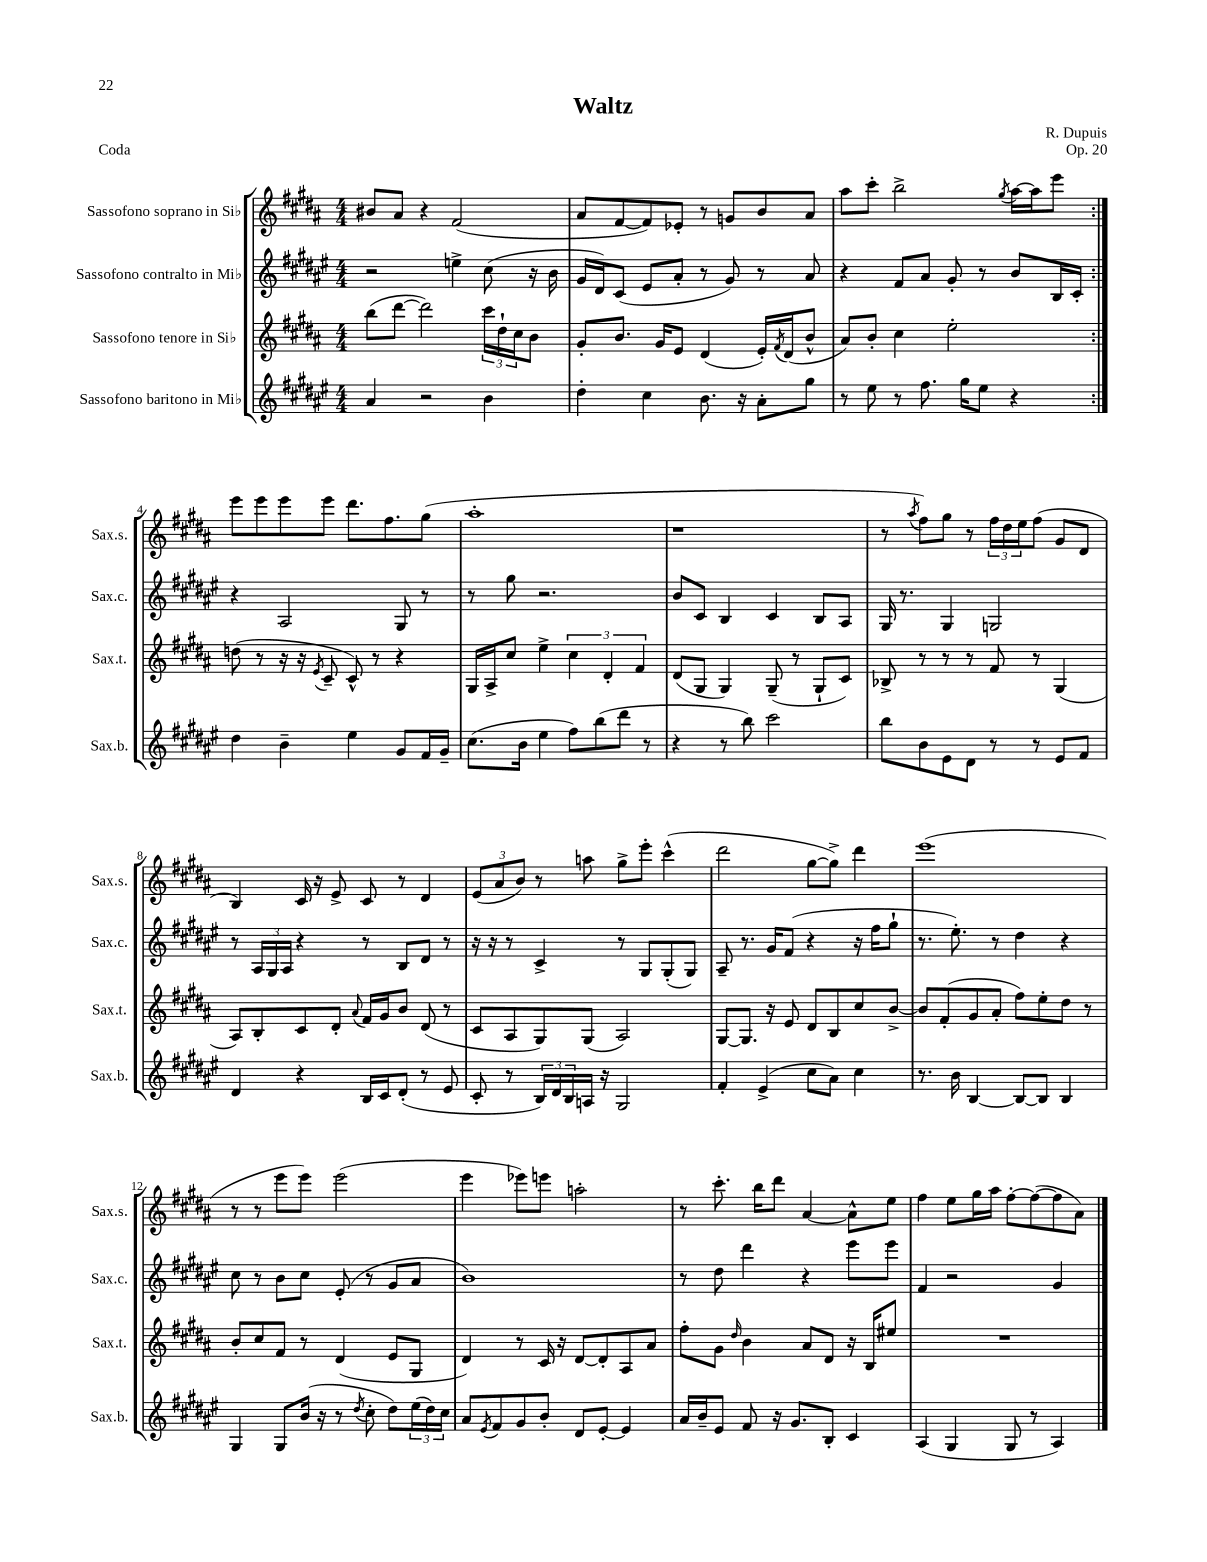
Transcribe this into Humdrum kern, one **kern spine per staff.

**kern	**kern	**kern	**kern
*part4	*part3	*part2	*part1
*staff4	*staff3	*staff2	*staff1
*I"Sassofono baritono in Mi♭	*I"Sassofono tenore in Si♭	*I"Sassofono contralto in Mi♭	*I"Sassofono soprano in Si♭
*I'Sax.b.	*I'Sax.t.	*I'Sax.c.	*I'Sax.s.
*clefG2	*clefG2	*clefG2	*clefG2
*k[f#c#g#d#a#e#]	*k[f#c#g#d#a#]	*k[f#c#g#d#a#e#]	*k[f#c#g#d#a#]
*M4/4	*M4/4	*M4/4	*M4/4
=1	=1	=1	=1
4a#/	(8bb\L	2r	8b#X/L
.	[8ddd#\J	.	8a#/J
2r	2ddd#\])	.	4r
.	.	4een^\	(2f#/
4b\	24ccc#\LL	(8cc#\	.
.	24dd#`\	.	.
.	24cc#\J	.	.
.	8b\J	16r	.
.	.	16b\	.
=2	=2	=2	=2
4dd#'\	8g#'/L	16g#/LL	8a#/L
.	.	16d#/J)	.
.	8.b/J	(8c#/J	[8f#/
4cc#\	.	8e#/L	8f#/])
.	16g#/KL	.	.
.	8e/J	8a#'/J	8e-X'/J
8.b\	(4d#/	8r	8r
.	.	8g#/)	8gn/L
16r	.	.	.
8a#'\L	16e'/LL)	8r	8b/
.	8qf#/	.	.
.	(16d#/J	.	.
8gg#\J	8b^^/J	8a#/	8a#/J
=3	=3	=3	=3
8r	8a#/L)	4r	8aa#\L
8ee#\	8b'/J	.	8ccc#'\J
8r	4cc#\	8f#/L	2bb^\
8.ff#\	.	8a#/J	.
.	2ee'\	8g#'/	.
16gg#\KL	.	.	.
8ee#\J	.	8r	.
.	.	.	8qgg#/
4r	.	8b/L	[16aa#\LL
.	.	.	16aa#\J]
.	.	16B/L	8eee\J
.	.	16c#'/JJ	.
!!LO:LB:g=z
=4:|!	=4:|!	=4:|!	=4:|!
4dd#\	(8ddn\	4r	8eee\L
.	8r	.	8eee\
4b~\	16r	2A#/	8eee\
.	16r	.	.
.	8qe/	.	.
.	8c#~/	.	8eee\J
4ee#\	8c#^^/)	.	8.ddd#\L
.	8r	.	.
.	.	.	8.ff#\
8g#/L	4r	8G#/	.
16f#/L	.	8r	(8gg#\J
16g#~/JJ	.	.	.
=5	=5	=5	=5
(8.cc#\L	16G#/LL	8r	1aa#'
.	16A#^/J	.	.
.	8cc#/J	8gg#\	.
16b\Jk	.	.	.
4ee#\	4ee^\	2.r	.
8ff#\L)	6cc#\	.	.
(8bb\	.	.	.
.	6d#'/	.	.
8ddd#\J	.	.	.
.	6f#/	.	.
8r	.	.	.
=6	=6	=6	=6
4r	(8d#/L	8b/L	1r
.	8G#/J	8c#/J	.
8r	4G#/)	4B/	.
8bb\)	.	.	.
2ccc#\	(8G#~/	4c#/	.
.	8r	.	.
.	8G#`/L	8B/L	.
.	8c#/J)	8A#/J	.
=7	=7	=7	=7
8bb\L	8B-X^/	16G#/	8r
.	.	8.r	.
.	.	.	8qaa#/
8b\	8r	.	8ff#\L)
8e#\	8r	4G#/	8gg#\J
8d#\J	8r	.	8r
8r	8f#/	2Gn/	24ff#\LL
.	.	.	24dd#\
.	.	.	24ee\J
8r	8r	.	(8ff#\J
8e#/L	(4G#/	.	8g#/L
8f#/J	.	.	8d#/J
!!LO:LB:g=z
=8	=8	=8	=8
4d#/	8A#/L)	8r	4B/)
.	8B'/	24A#/LL	.
.	.	24G#/	.
.	.	24A#/JJ	.
4r	8c#/	4r	16c#/
.	.	.	16r
.	8d#'/J	.	8e^/
.	8qqa#/	.	.
16B/LL	16f#/LL	8r	8c#/
16c#/J	16g#/J	.	.
(8d#'/J	8b/J	8B/L	8r
8r	(8d#/	8d#/J	4d#/
8e#/	8r	8r	.
=9	=9	=9	=9
8c#'/	8c#/L	16r	(12e/L
.	.	16r	.
.	.	.	12a#/
8r	8A#/	8r	.
.	.	.	12b/J)
24B/LL)	8G#/)	4c#^/	8r
24d#/	.	.	.
24B/	.	.	.
16An/JJ	(8G#/J	.	8aan\
16r	.	.	.
2G#/	2A#/)	8r	8gg#^\L
.	.	8G#/L	8eee'\J
.	.	(8G#'/	(4ccc#^^\
.	.	8G#/J)	.
=10	=10	=10	=10
4f#'/	[8G#/L	8A#~/	2ddd#\
.	8.G#/J]	8.r	.
(4e#^/	.	.	.
.	16r	16g#/KL	.
.	8e/	(8f#/J	.
8cc#\L	8d#/L	4r	[8gg#\L
8a#\J)	8B/	.	8gg#^\J])
4cc#\	8cc#/	16r	4ddd#\
.	.	16ff#\KL	.
.	[8b^/J	8gg#`\J	.
=11	=11	=11	=11
8.r	8b/L]	8.r	(1eee
.	(8f#'/	.	.
16b\	.	8.ee#'\)	.
[4B/	8g#/	.	.
.	8a#'/J	8r	.
8B/L_	8ff#\L)	4dd#\	.
8B/J]	8ee'\	.	.
4B/	8dd#\J	4r	.
.	8r	.	.
!!LO:LB:g=z
=12	=12	=12	=12
4G#/	8b'/L	8cc#\	8r
.	8cc#/	8r	8r
8G#/L	8f#/J	8b\L	8eee\L
(16b/Jk	8r	8cc#\J	8eee\J)
16r	.	.	.
8r	(4d#/	(8e#'/	(2eee\
8qdd#/	.	.	.
8cc#'\	.	8r	.
8dd#\L)	8e/L	8g#/L	.
(24ee#\L	8G#/J	8a#/J	.
24dd#\)	.	.	.
24cc#\JJ	.	.	.
=13	=13	=13	=13
8a#/L	4d#/)	1b)	4eee\
8qe#/	.	.	.
8f#/	.	.	.
8g#/	8r	.	8eee-X\L)
8b'/J	16c#/	.	8eeen\J
.	16r	.	.
8d#/L	[8d#/L	.	2aan'\
[8e#'/J	8d#'/]	.	.
4e#/]	8A#/	.	.
.	8a#/J	.	.
=14	=14	=14	=14
16a#/LL	8ff#'\L	8r	8r
16b~/J	.	.	.
8e#/J	8g#\J	8dd#\	8.ccc#'\
.	16qqdd#/	.	.
8f#/	4b\	4ddd#\	.
.	.	.	16bb\KL
16r	.	.	8ddd#\J
8.g#/L	.	.	.
.	8a#/L	4r	[4a#/
8B'/J	8d#/J	.	.
4c#/	16r	8eee#\L	8a#^^\L]
.	16B/KL	.	.
.	8ee#X/J	8eee#\J	8ee\J
=15	=15	=15	=15
(4A#/	1r	4f#/	4ff#\
4G#/	.	2r	8ee\L
.	.	.	16gg#\L
.	.	.	16aa#\JJ
8G#/	.	.	[8ff#'\L
8r	.	.	(8ff#\_
4A#/)	.	4g#/	8ff#\]
.	.	.	8a#\J)
==	==	==	==
*-	*-	*-	*-
